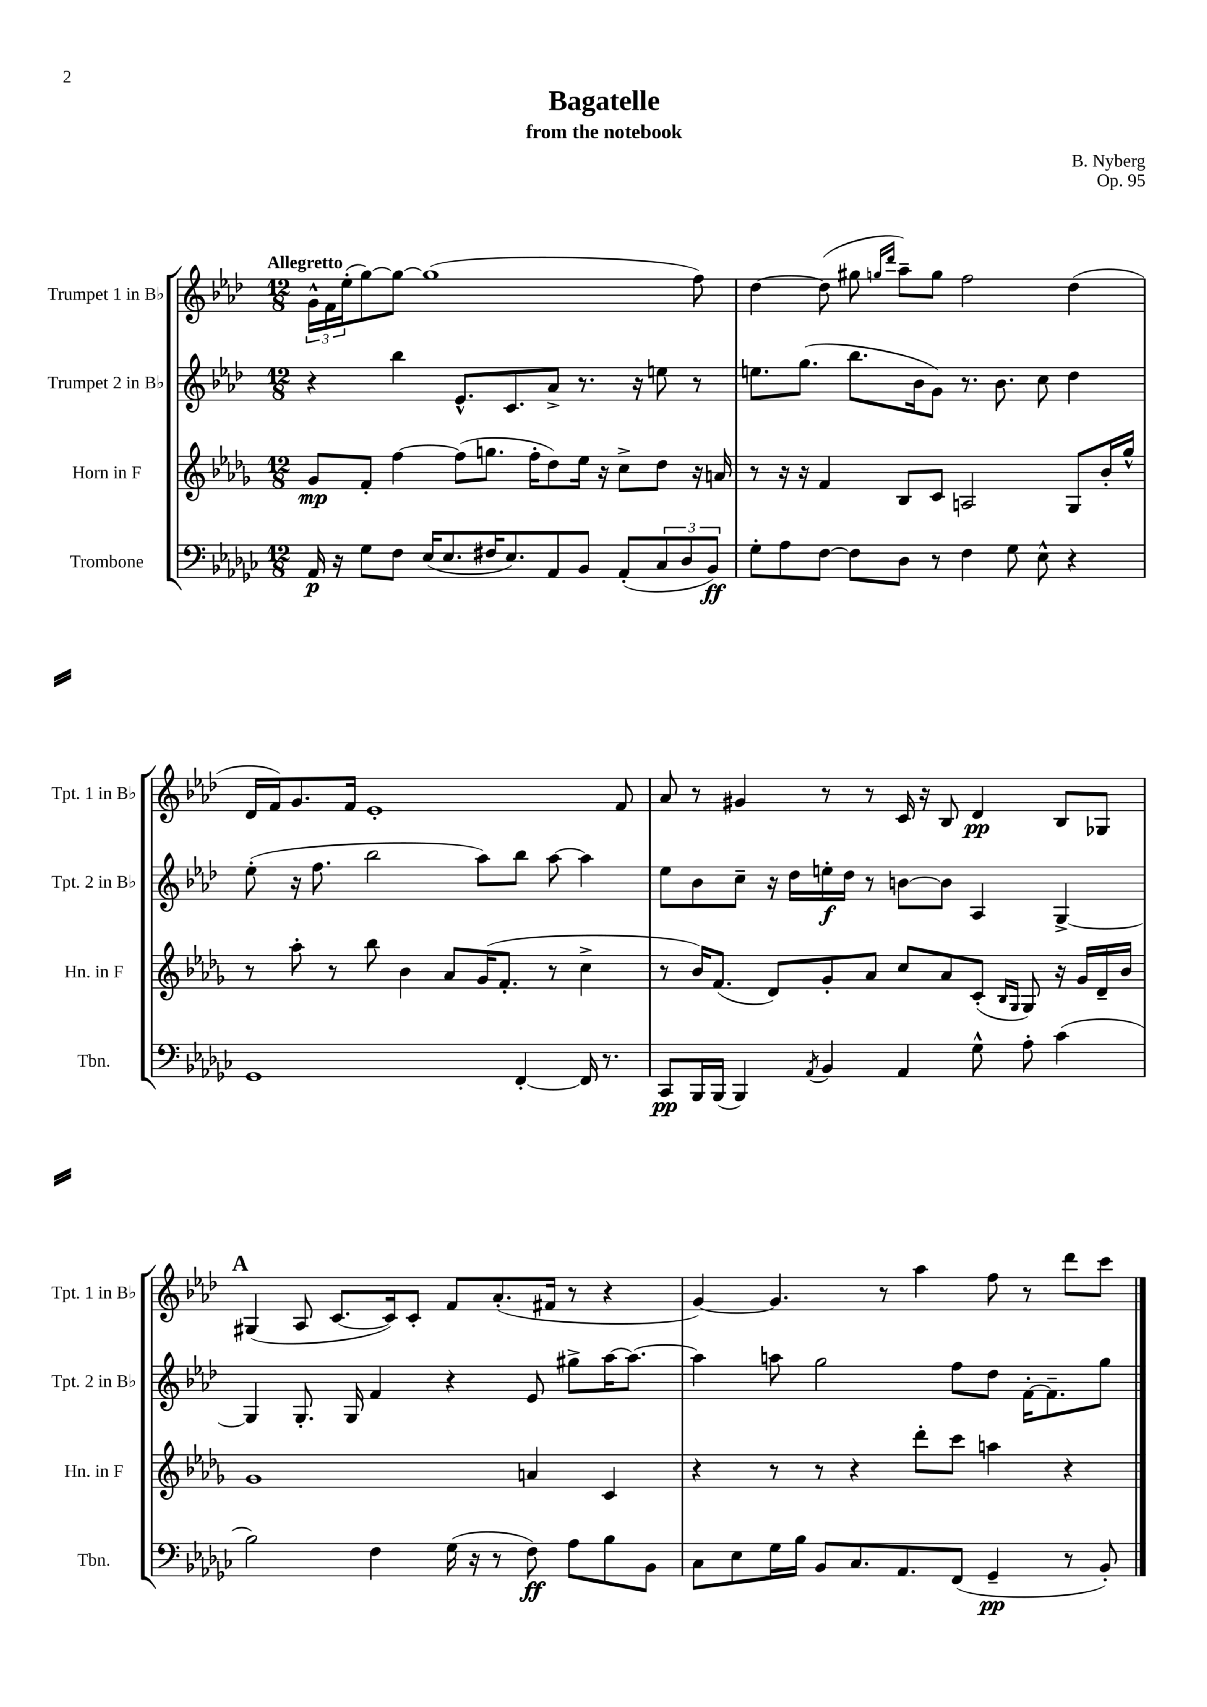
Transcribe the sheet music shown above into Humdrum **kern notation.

**kern	**kern	**kern	**kern
*staff4	*staff3	*staff2	*staff1
*clefF4	*clefG2	*clefG2	*clefG2
*k[b-e-a-d-g-c-]	*k[b-e-a-d-g-]	*k[b-e-a-d-]	*k[b-e-a-d-]
*M12/8	*M12/8	*M12/8	*M12/8
16AA-/	8g-/L	4r	24g^^\LL
.	.	.	24f\
16r	.	.	.
.	.	.	(24ee-'\J
8G-\L	8f'/J	.	[8gg\)
8F\J	[4ff\	4bb-\	8gg\_J
(16E-/LK	.	.	(1gg]
8.E-/	.	.	.
.	(8ff\]L	8.e-^^/L	.
16F#/K	8.gg\J	.	.
8.E-/)	.	8.c/	.
.	16ff'\LK	.	.
8AA-/	8dd-\)	8a-^/J	.
8BB-/J	16ee-\Jk	8.r	.
.	16r	.	.
(8AA-'/L	8cc^\L	.	.
.	.	16r	.
12C-/	8dd-\J	8ee\	.
12D-/	.	.	.
.	16r	8r	8ff\)
12BB-/J)	.	.	.
.	16a/	.	.
=	=	=	=
8G-'\L	8r	8.ee\L	[4dd-\
8A-\	16r	.	.
.	16r	(8.gg\J	.
[8F\J	4f/	.	(8dd-\]
8F\]L	.	8.bb-\L	8gg#\
.	.	.	16qqgg/LL
.	.	.	16qqddd-/JJ
8D-\J	8B-/L	.	8aa-~\L)
.	.	16b-\k	.
8r	8c/J	8g\J)	8gg\J
4F\	2A/	8.r	2ff\
.	.	8.b-\	.
8G-\	.	.	.
8E-^^\	.	8cc\	.
4r	8G-/L	4dd-\	(4dd-\
.	16b-'/L	.	.
.	16gg-^^/JJ	.	.
=	=	=	=
1GG-	8r	(8ee-'\	16d-/LL
.	.	.	16f/J)
.	8aa-'\	16r	8.g/
.	.	8.ff\	.
.	8r	.	.
.	.	.	16f/Jk
.	8bb-\	2bb-\	1e-'
.	4b-\	.	.
.	8a-/L	.	.
.	(16g-/K	8aa-\L)	.
.	8.f'/J	.	.
[4FF'/	.	8bb-\J	.
.	8r	[8aa-\	.
16FF/]	4cc^\	4aa-\]	.
8.r	.	.	.
.	.	.	8f/
=	=	=	=
8CC-/L	8r	8ee-\L	8a-/
16BBB-/L	16b-/LK)	8b-\	8r
(16BBB-/JJ	(8.f/J	.	.
4BBB-/)	.	8cc~\J	4g#/
.	8d-/L)	16r	.
.	.	16dd-\LL	.
8qAA-/	.	.	.
4BB-/	8g-'/	16ee'\	8r
.	.	16dd-\JJ	.
.	8a-/J	8r	8r
4AA-/	8cc/L	[8b\L	16c/
.	.	.	16r
.	8a-/	8b\]J	8B-/
8G-^^\	(8c'/J	4A-/	4d-/
.	16qqB-/LL	.	.
.	16qqG-/JJ	.	.
8A-'\	8G-/)	.	.
(4c-\	16r	[4G^/	8B-/L
.	16g-/LL	.	.
.	16d-~/	.	8G-/J
.	16b-/JJ	.	.
=	=	=	=
2B-\)	1g-	4G/]	(4G#/
.	.	8.G'/	8A-/
.	.	.	[8.c/L
.	.	16G/	.
4F\	.	4f/	.
.	.	.	16c/]k)
.	.	.	8c'/J
(16G-\	.	4r	8f/L
16r	.	.	.
8r	.	.	(8.a-'/
8F\)	4a/	8e-/	.
.	.	.	16f#/Jk
8A-\L	.	8gg#^\L	8r
8B-\	4c/	[16aa-\K	4r
.	.	8.aa-\_J	.
8BB-\J	.	.	.
=	=	=	=
8C-\L	4r	4aa-\]	[4g/)
8E-\	.	.	.
16G-\L	8r	8aa\	4.g/]
16B-\JJ	.	.	.
8BB-/L	8r	2gg\	.
8.C-/	4r	.	.
.	.	.	8r
8.AA-/	.	.	.
.	8ddd-'\L	.	4aa-\
(8FF/J	8ccc\J	8ff\L	.
4GG-~/	4aa\	8dd-\J	8ff\
.	.	[16f'\LK	8r
.	.	8.f~\]	.
8r	4r	.	8ddd-\L
8BB-'/)	.	8gg\J	8ccc\J
==	==	==	==
*-	*-	*-	*-
